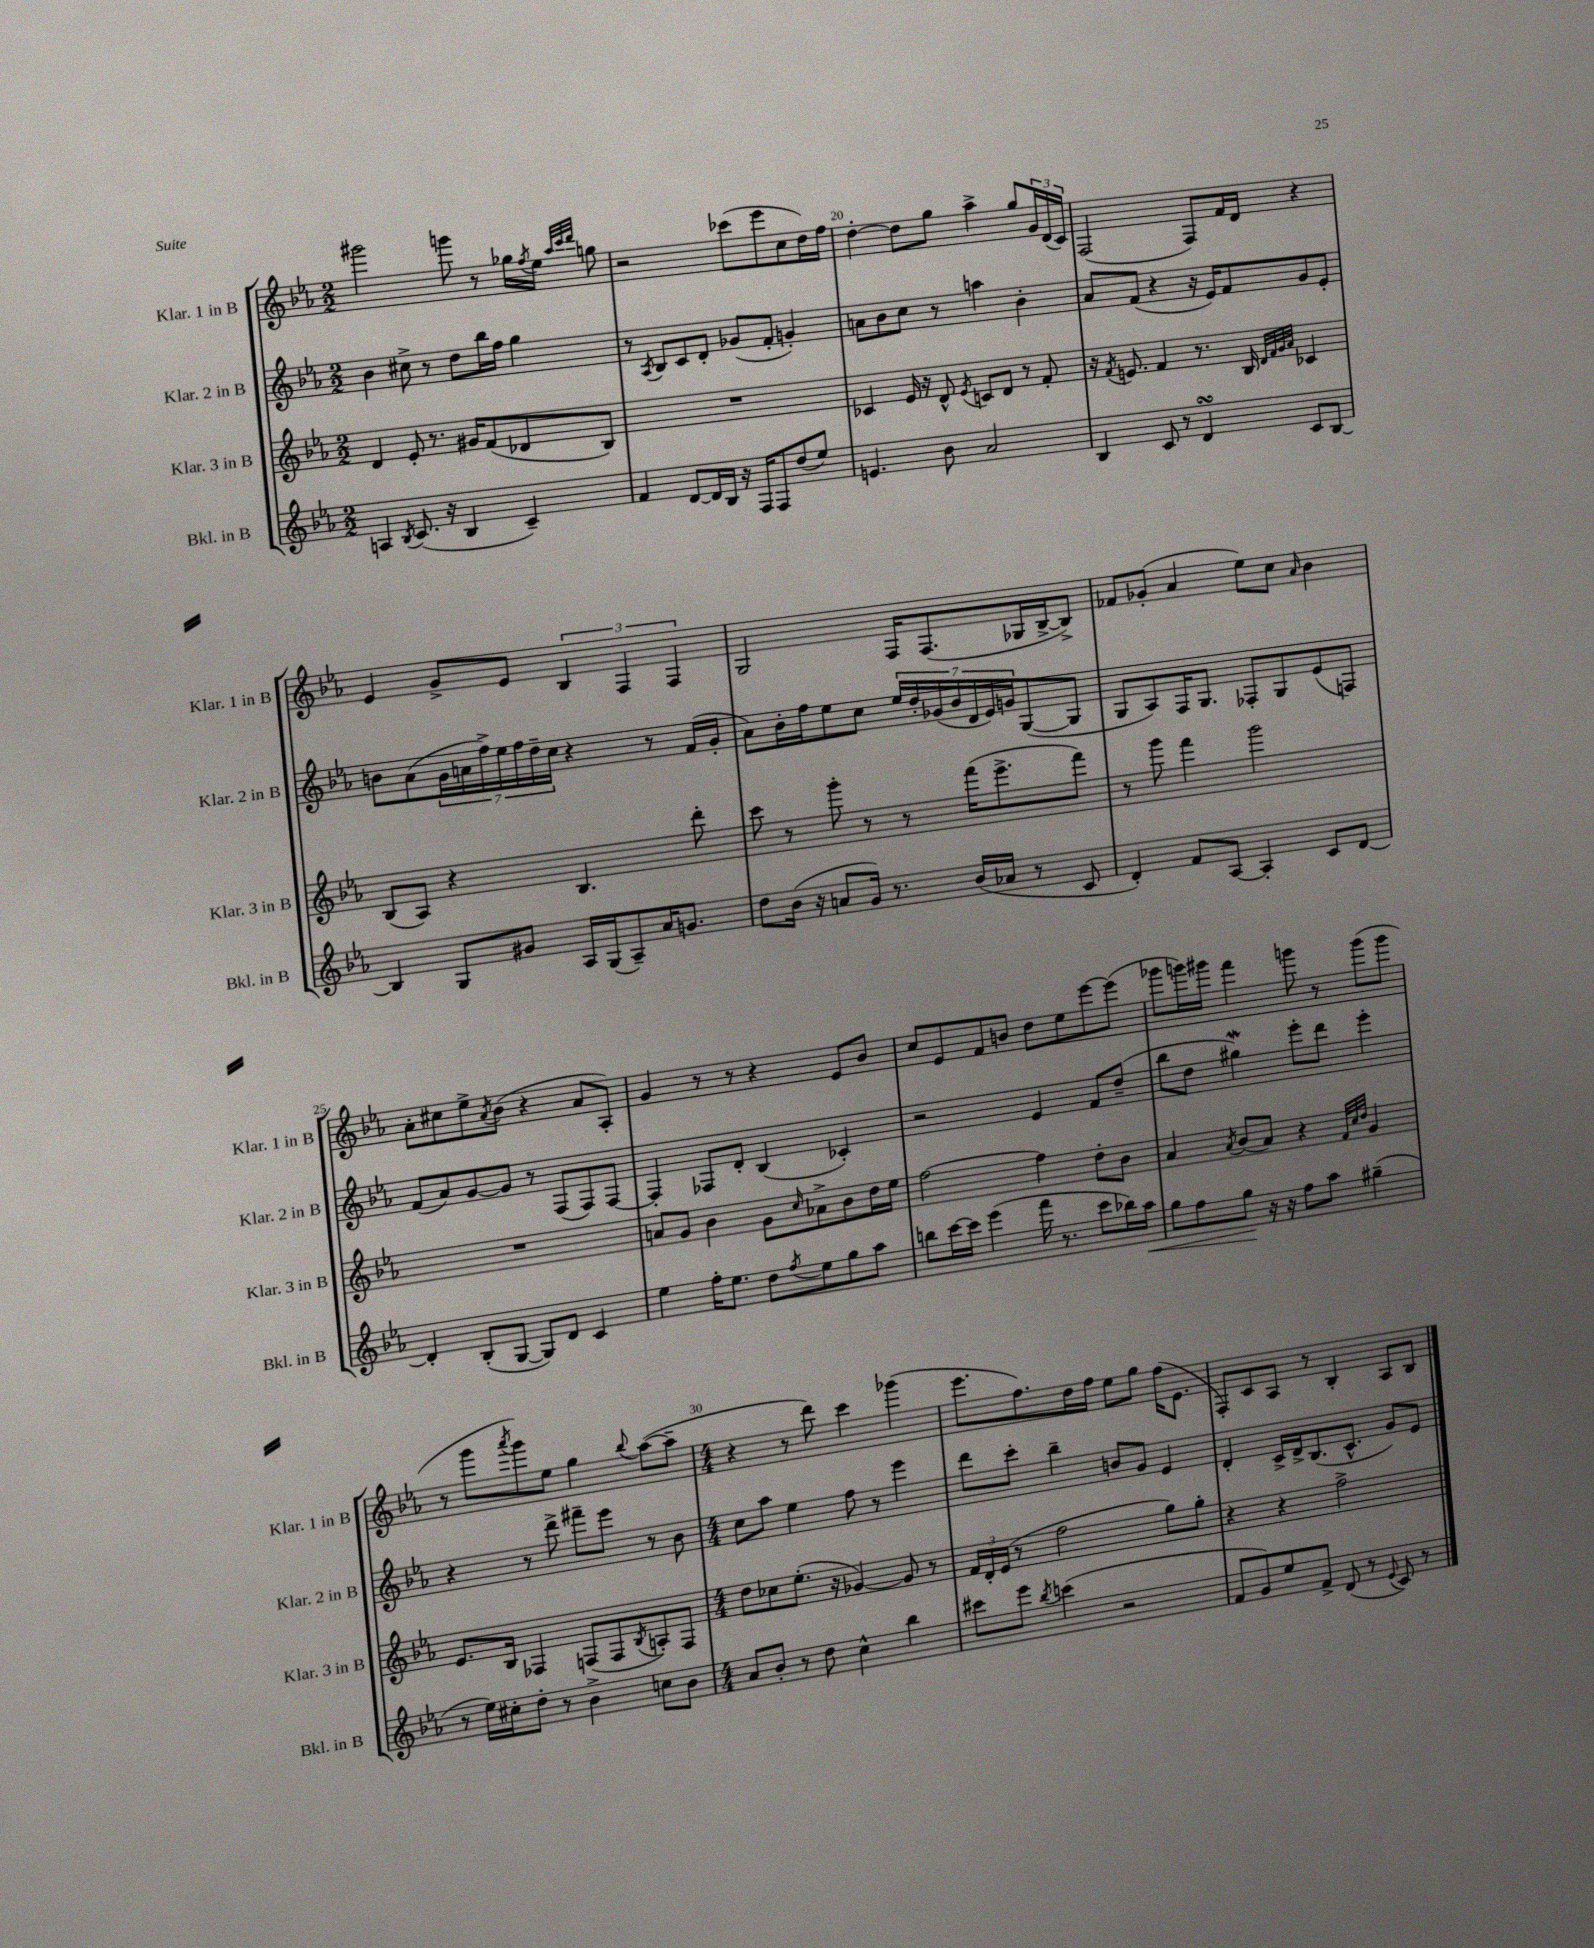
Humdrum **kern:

**kern	**dynam	**kern	**kern	**kern
*part4	*part4	*part3	*part2	*part1
*staff4	*staff4	*staff3	*staff2	*staff1
*I"Bkl. in B	*	*I"Klar. 3 in B	*I"Klar. 2 in B	*I"Klar. 1 in B
*I'Bkl. in B	*	*I'Klar. 3 in B	*I'Klar. 2 in B	*I'Klar. 1 in B
*clefG2	*	*clefG2	*clefG2	*clefG2
*k[b-e-a-]	*	*k[b-e-a-]	*k[b-e-a-]	*k[b-e-a-]
*M2/2	*	*M2/2	*M2/2	*M2/2
=18	=18	=18	=18	=18
4An/	.	4d/	4b-\	2ggg#X\
8qB-/	.	.	.	.
(8.c/	.	8e-'/	8cc#X^\	.
.	.	8.r	8r	.
16r	.	.	.	.
4B-/	.	.	8dd\L	8gggn\
.	.	16g#X/KL	.	.
.	.	(8f/	16bb-\L	8r
.	.	.	16ff\JJ	.
4c~/)	.	8d-X/	4gg\	16gg-X\LL
.	.	.	.	8qff/
.	.	.	.	16ee-\JJ
.	.	.	.	32qqaa-/LLL
.	.	.	.	32qqccc/
.	.	.	.	32qqddd/JJJ
.	.	8B-/J)	.	8ggn\
=19	=19	=19	=19	=19
4f/	.	1r	8r	2r
.	.	.	8qA-/	.
.	.	.	8B-/L	.
[8d/L	.	.	8c/	.
16d/L]	.	.	8d'/J	.
16B-/JJ	.	.	.	.
16r	.	.	(8g-X/L	(8ccc-X\L
16F/KL	.	.	.	.
8F/	.	.	8f'/J	8eee-\
(8dd/	.	.	4gn'/)	8cc\
8ee-/J)	.	.	.	16dd\L)
.	.	.	.	16ff\JJ
=20	=20	=20	=20	=20
4.en/	.	4c-X/	8an\L	[4dd'\
.	.	.	8b-\	.
.	.	16e-/	8cc\J	8dd\L]
.	.	16r	.	.
8b-\	.	8d^^/	8r	8gg\J
.	.	8qe-/	.	.
2a-/	.	8cn/L	4aan\	4aa-^\
.	.	8d/J	.	.
.	.	8r	4b-'\	8gg/L
.	.	8f'/	.	24g/L
.	.	.	.	(24d/
.	.	.	.	24c/JJ)
=21	=21	=21	=21	=21
4B-/	.	16r	8a-/L	(2F/
.	.	8qf/	.	.
.	.	8.en/	.	.
.	.	.	(8f/J	.
8c/	.	4f/	4r	.
8r	.	.	.	.
4dsSsS/	.	8.r	16r	8F/L)
.	.	.	16e-/KL)	.
.	.	.	8f/	16f/L
.	.	16B-/	.	16d/JJ
.	.	32qqd/LLL	.	.
.	.	32qqf/	.	.
.	.	32qqg/	.	.
.	.	32qqa-/JJJ	.	.
8c/L	.	4c-X/	8g/	4r
[8B-/J	.	.	8e-'/J	.
!!LO:LB:g=z
=22	=22	=22	=22	=22
4B-/]	.	(8B-/L	8bn\L	4e-/
.	.	8A-/J)	(8a-\	.
8G/L	.	4r	28g\L	8g^/L
.	.	.	28an\	.
.	.	.	28ff^\)	.
.	.	.	28ee-\	.
8g#X/J	.	.	.	8e-/J
.	.	.	28ff\	.
.	.	.	28dd~\	.
.	.	.	28cc\JJ	.
16A-/LL	.	4.B-/	4r	6B-/
(16G/J	.	.	.	.
8A-~/)	.	.	.	.
.	.	.	.	6F/
16a-/K	.	.	8r	.
8.gn/J	.	.	.	.
.	.	.	.	6F/
.	.	8ddd'\	(16f/LL	.
.	.	.	16g'/JJ	.
=23	=23	=23	=23	=23
8dd\L	.	8ccc\	8a-\L)	2G/
(16b-\Jk	.	8r	16b-'\L	.
16r	.	.	16ff\J	.
8an/L	.	8ggg'\	8ee-\	.
16g/Jk)	.	8r	8cc\J	.
8.r	.	.	.	.
.	.	8r	28ee-/LL	16F/KL
.	.	.	28dd'/	.
.	.	.	.	(8.F/
.	.	.	(28g-X/	.
.	.	.	28b-/	.
(16b-/LL	.	(16fff\KL	.	.
.	.	.	28d/	.
.	.	.	28e-/)	.
16a-X/JJ	.	8.eee-^\	.	.
.	.	.	28gn/J	.
8r	.	.	([8G/	16G-X/L
.	.	.	.	[16B-^/J
8c/	.	8fff\J)	8G/J]	8B-^/J])
=24	=24	=24	=24	=24
4d'/)	.	8r	8G/L	8f-X/L
.	.	8ggg\	8A-/)	(8g-X'/J
8f/L	.	4fff\	16F/K	4a-/
.	.	.	8.G/J	.
[8A-/J	.	.	.	.
4A-'/]	.	2ggg\	8F-X'/L	8ee-\L)
.	.	.	8G/	8cc\J
.	.	.	.	16qqa-/
8c/L	.	.	(8e-/	4b-\
[8d/J	.	.	8Fn/J)	.
!!LO:LB:g=z
=25	=25	=25	=25	=25
4d'/]	.	1r	(8f/L	8a-'\L
.	.	.	8a-/)	8cc#X\
(8B-'/L	.	.	[8g/	8ee-^\
.	.	.	.	8qa-/
[8G/J	.	.	8g/J]	(8b-\J
8G/L])	.	.	8r	4r
8d/J	.	.	(8F/L	.
4c/	.	.	8F/)	8a-/L
.	.	.	[8F/J	8A-'/J)
=26	=26	=26	=26	=26
4ee-\	.	8an/L	4F'/]	4g/
.	.	8g/J	.	.
16ff'\KL	.	4b-\	8F-X/L	8r
8.ee-\J	.	.	.	.
.	.	.	8d'/J	8r
8dd\L	.	8g\L	(4B-/	4r
8qff/	.	16qqcc/	.	.
8ee-\	.	8a-X^\	.	.
8gg\	.	8b-\	4c-X'/)	8e-/L
8aa-\J	.	16dd\L	.	8b-/J
.	.	16ee-\JJ	.	.
=27	=27	=27	=27	=27
8bbn\L	.	[2ff\	2r	8cc/L
[16ccc\L	.	.	.	8e-/
16ccc\JJ]	.	.	.	.
(4eee-\	.	.	.	8f/
.	.	.	.	8bn/J
16fff\	.	4ff\]	4e-/	8dd\L
8.r	.	.	.	.
.	.	.	.	8ee-\
8ccc\L	.	8dd'\L	8f/L	[8eee-\
16bb-X\L)	.	8b-\J	(8dd~/J	(8eee-\J]
!	!LO:HP:b	!	!	!
16aa-\JJ	<	.	.	.
=28	=28	=28	=28	=28
8gg\L	.	4a-/	8bb-\L	8ggg-X\L
8ff\	.	.	8dd\J	16gggn\L)
.	.	.	.	16ggg#X\JJ
.	.	8qa-/	.	.
8gg\J	.	(8b-/L	4gg#XW\)	4fff\
16r	[	8a-/J)	.	.
16r	.	.	.	.
8ff\L	.	4r	8eee-'\L	8gggn\
8aa-\J	.	.	8ddd\J	8r
.	.	32qqf/LLL	.	.
.	.	32qqcc/	.	.
.	.	32qqdd/JJJ	.	.
(4gg#X~\	.	4g/	4eee-'\	(8ggg\L
.	.	.	.	8ggg\J
!!LO:LB:g=z
=29	=29	=29	=29	=29
8r	.	8.e-/L	4r	8r
16ee-\LL)	.	.	.	8ggg\L
16cc#X'\J	.	16B-/Jk	.	.
.	.	.	.	8qaaa-/
8dd'\J	.	4F-X/	8r	8ggg\)
8r	.	.	8ddd^\	8ee-\J
4b-^\	.	(8Fn/L	8fff#X~\L	4gg\
.	.	8F/	8eee-\J	.
.	.	8qB-/	.	8qqbb-/
8ccn\L	.	8An'/)	8r	([8aa-\L
8b-\J	.	8F/J	8b-\	8aa-~\J]
=30	=30	=30	=30	=30
*M4/4	*	*M4/4	*M4/4	*M4/4
8a-/L	.	8dd\L	8cc\L	4r
8b-'/J	.	8cc-X\	8aa-\J	.
8r	.	(8.ee-'\J	4ee-\	8r
8dd\	.	.	.	8ddd\)
.	.	16r	.	.
4cc^^\	.	[4g-X/)	8ff\	4ccc\
.	.	.	8r	.
4bb-\	.	8g-/]	4eee-\	(4ggg-X\
.	.	8r	.	.
=31	=31	=31	=31	=31
8ccc#X\L	.	24f/LL	8ddd\L	8.eee-\L
.	.	24d'/	.	.
.	.	(24e-/JJ	.	.
8eee-\J	.	8r	8ccc'\J	.
.	.	.	.	8.ff\)
8qbb-/	.	.	.	.
(4cccn\	.	2ff\	4bb-~\	.
.	.	.	.	16dd\L
.	.	.	.	16ff\JJ
2r	.	.	8bn/L	8ee-\L
.	.	.	8g/J	8gg\J
.	.	8gg\L)	4e-/	(16ff\KL
.	.	.	.	8.e-\J
.	.	8gg'\J	.	.
=32	=32	=32	=32	=32
8f/L	.	4r	4d'/	8F'/L)
8g/)	.	.	.	8c/
8ee-/	.	4r	16c^/LL	8A-/J
.	.	.	16d^/J	.
8f^/J	.	.	(8.B-/	8r
(8d/	.	2ff^\	.	4B-'/
.	.	.	8.c^^/J	.
8r	.	.	.	.
8qqe-/	.	.	.	.
8c/)	.	.	8g/L)	8A-/L
8r	.	.	8e-/J	8B-/J
==	==	==	==	==
*-	*-	*-	*-	*-
